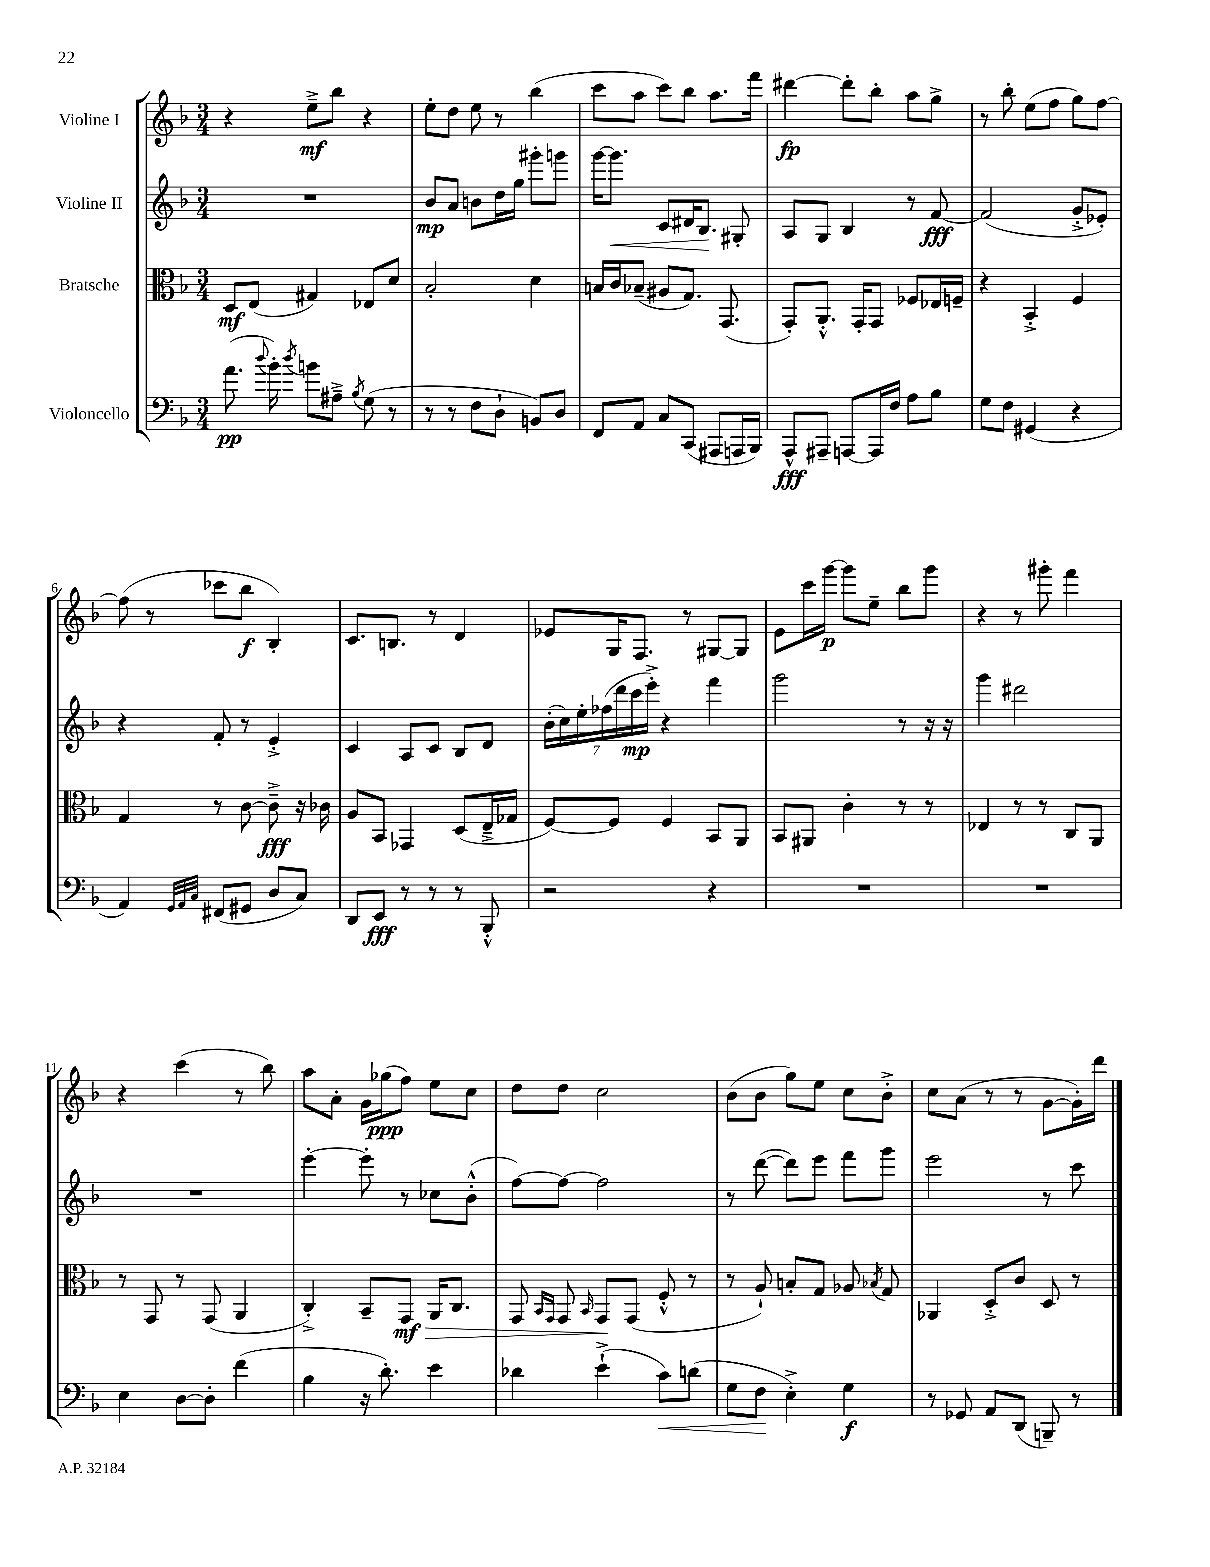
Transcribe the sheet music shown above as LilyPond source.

<<
\new StaffGroup <<
\new Staff = "s0" \with { instrumentName = "Violine I" } {
    \clef treble \key f \major \numericTimeSignature \time 3/4
    \autoBeamOff r4 e''8[--->\mf bes''8] r4 |
    e''8[-. d''8] e''8 r8 bes''4( |
    c'''8[ a''8] c'''8[) bes''8] a''8.[ f'''16] |
    dis'''4~\fp dis'''8[-. bes''8]-. a''8[ g''8]-> |
    r8 bes''8-. e''8[( f''8] g''8[) f''8]~ |
    f''8( r8 ces'''8[ bes''8]\f bes4-.) |
    c'8.[ b8.] r8 d'4 |
    ees'8[ g16 f8.] r8 gis8[~ gis8] |
    e'8[ c'''16 g'''16]~\p g'''8[ e''8]-- bes''8[ g'''8] |
    r4 r8 gis'''8-. f'''4 |
    r4 c'''4( r8 bes''8) |
    a''8[ a'8]-. g'16[ ges''16\ppp( f''8]) e''8[ c''8] |
    d''8[ d''8] c''2 |
    bes'8[( bes'8] g''8[) e''8] c''8[ bes'8]-.-> |
    c''8[ a'8]( r8 r8 g'8[~ g'16-.) d'''16] \bar "|." |
}
\new Staff = "s1" \with { instrumentName = "Violine II" } {
    \clef treble \key f \major \numericTimeSignature \time 3/4
    \autoBeamOff R2. |
    bes'8[\mp a'8] b'8[ d''16 g''16] gis'''8[-. g'''8] |
    g'''16[~ g'''8.]\< c'8[ dis'16 bes8.]\! gis8-. |
    a8[ g8] bes4 r8 f'8~\fff |
    f'2( g'8[-.-> ees'8]-.) |
    r4 f'8-. r8 e'4-.-> |
    c'4 a8[ c'8] bes8[ d'8] |
    \tuplet 7/4 { bes'16[-.( c''16) e''16-. fes''16( d'''16 c'''16\mp e'''16]-.->) } r4 f'''4 |
    g'''2 r8 r16 r16 |
    g'''4 dis'''2 |
    R2. |
    e'''4~-. e'''8-. r8 ces''8[ bes'8]-.-^( |
    f''8[~) f''8]~ f''2 |
    r8 d'''8~( d'''8[) e'''8] f'''8[ g'''8] |
    e'''2 r8 c'''8 \bar "|." |
}
\new Staff = "s2" \with { instrumentName = "Bratsche" } {
    \clef alto \key f \major \numericTimeSignature \time 3/4
    \autoBeamOff d8[\mf e8]( gis4) ees8[ d'8] |
    bes2-. d'4 |
    b16[ c'16 bes8]--( ais8[ g8.]) g,8.( |
    g,8[-.) a,8.]-.-^ g,16[-. g,8] fes8[ ees16 f16]-- |
    r4 bes,4-.-> f4 |
    g4 r8 c'8~ c'8--->\fff r16 ces'16 |
    a8[ bes,8] ges,4 d8[( e16---> ges16] |
    f8[~) f8] f4 bes,8[ a,8] |
    bes,8[ ais,8] c'4-. r8 r8 |
    ees4 r8 r8 c8[ a,8] |
    r8 g,8 r8 g,8( a,4 |
    c4-.->) bes,8[-- g,8]\mf\> a,16[ c8.] |
    g,8 \grace { bes,16[ g,16] } g,8 \grace { bes,16 } g,8[\! g,8]( f8-.-^ r8 |
    r8 a8-!) b8[-. g8] aes8 \acciaccatura { bes8 } g8 |
    aes,4 d8[-.-> c'8] d8 r8 \bar "|." |
}
\new Staff = "s3" \with { instrumentName = "Violoncello" } {
    \clef bass \key f \major \numericTimeSignature \time 3/4
    \autoBeamOff a'8.\pp( \appoggiatura { d''8 } bes'16-.) \acciaccatura { d''8 } b'8[ ais8]---> \acciaccatura { bes8 } g8( r8 |
    r8 r8 f8[ d8]-! b,8[) d8] |
    f,8[ a,8] c8[ c,8]( ais,,8[ a,,16 bes,,16]) |
    a,,8[-^\fff ais,,8]-- a,,8[~ a,,16 f16] a8[ bes8] |
    g8[ f8] gis,4( r4 |
    a,4) \grace { g,32[ a,32 c32] } fis,8[( gis,8] d8[ c8]) |
    d,8[ e,8]\fff r8 r8 r8 bes,,8-.-^ |
    r2 r4 |
    R2. |
    R2. |
    e4 d8[~ d8]-. f'4( |
    bes4 r16 d'8.-.) e'4 |
    des'4 e'4-!->( c'8[\<) d'8]( |
    g8[ f8]\! e4-.->) g4\f |
    r8 ges,8 a,8[ d,8]( b,,8--) r8 \bar "|." |
}
>>
>>
